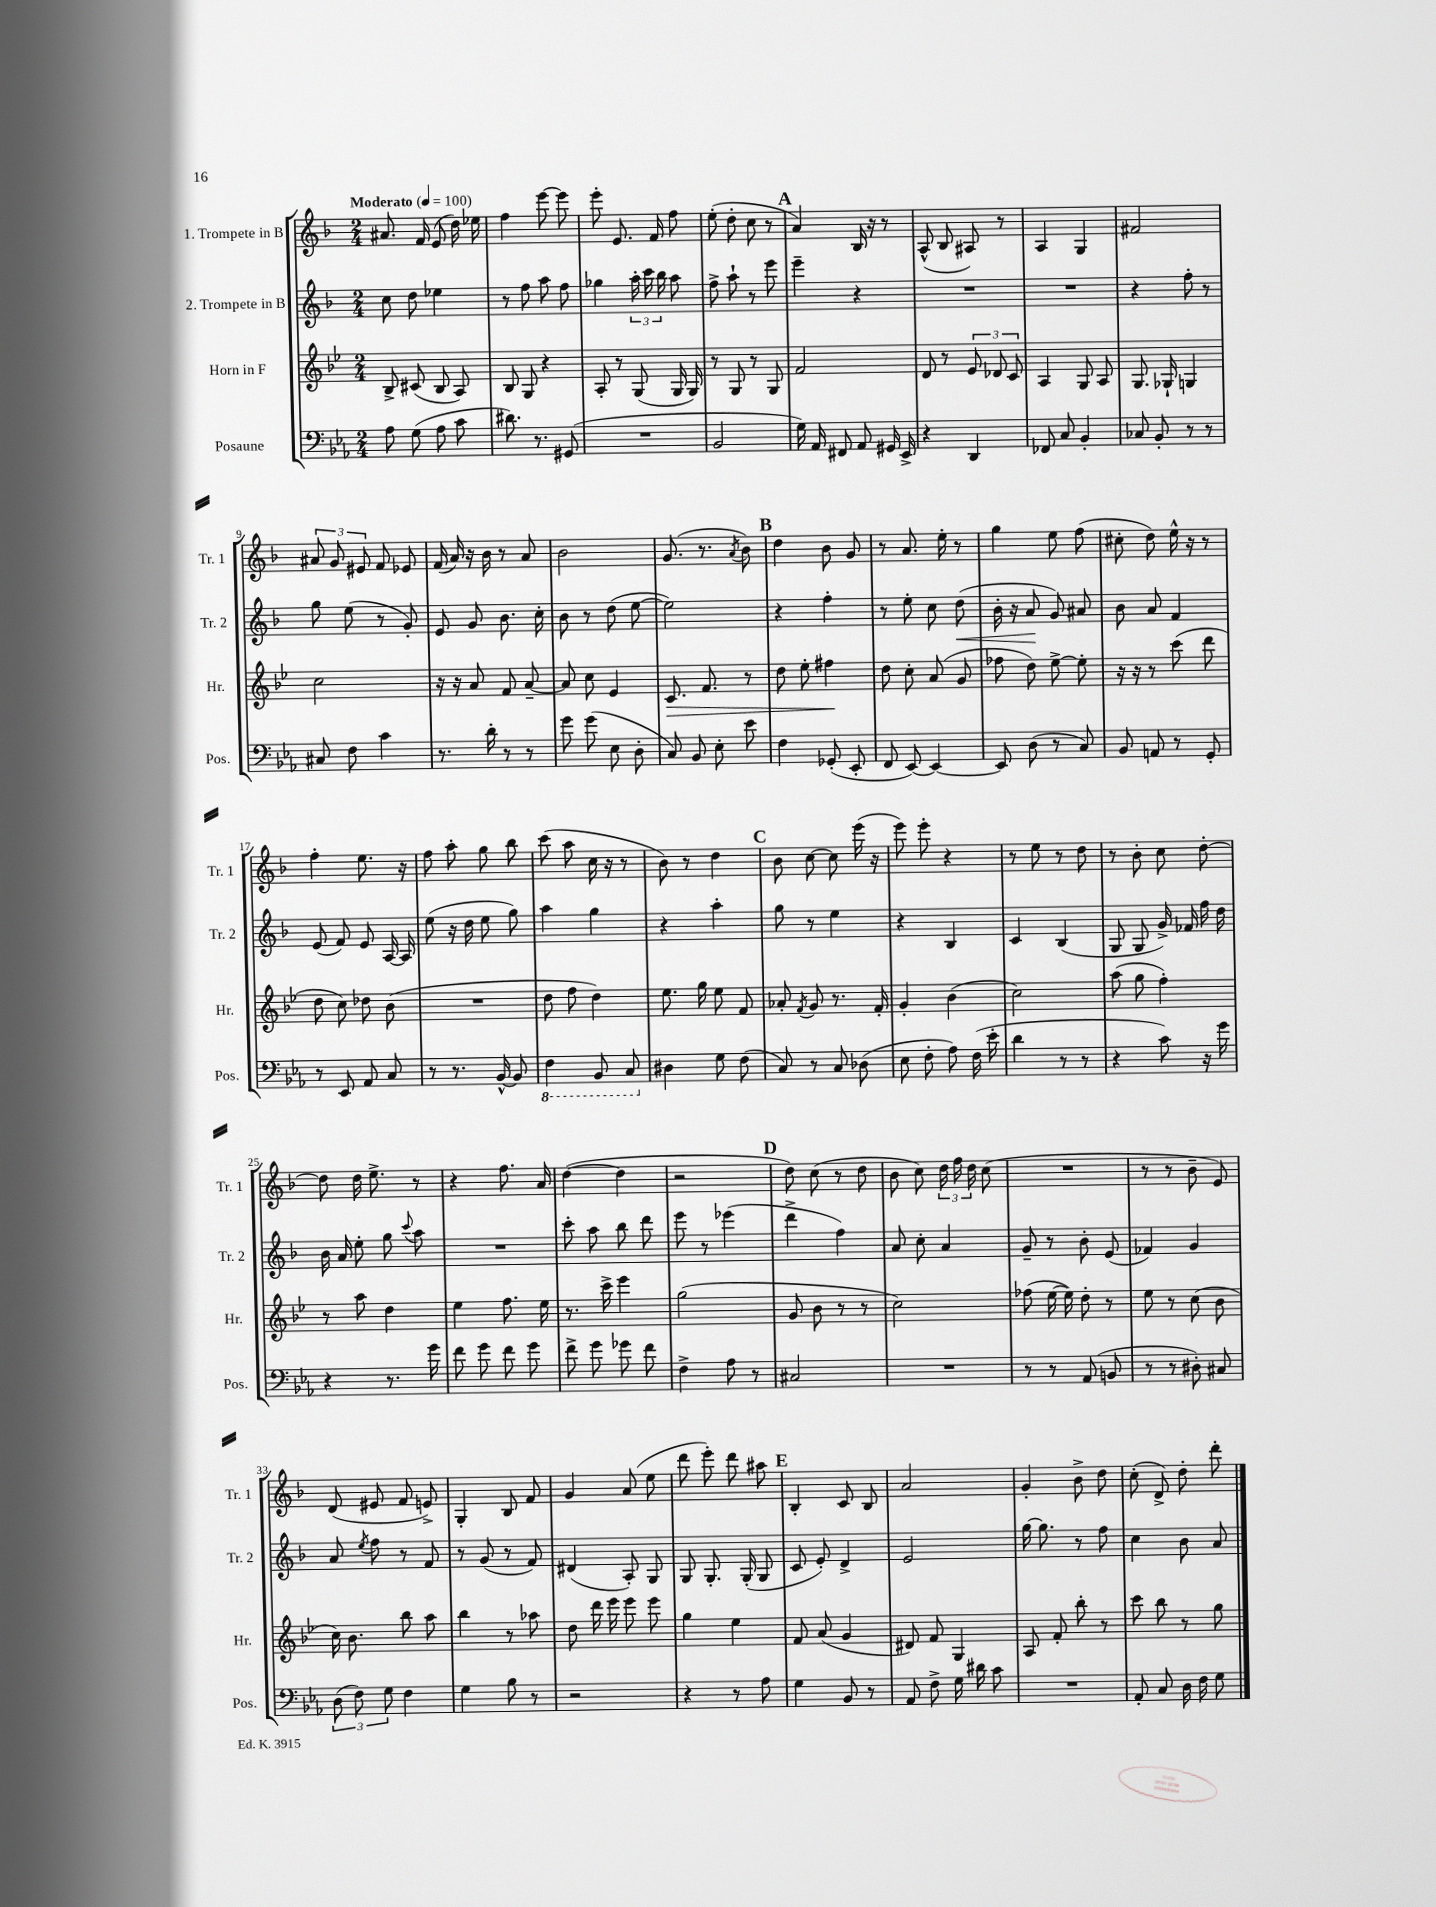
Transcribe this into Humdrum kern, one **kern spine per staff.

**kern	**kern	**kern	**kern
*staff4	*staff3	*staff2	*staff1
*clefF4	*clefG2	*clefG2	*clefG2
*k[b-e-a-]	*k[b-e-]	*k[b-]	*k[b-]
*M2/4	*M2/4	*M2/4	*M2/4
*MM100	*MM100	*MM100	*MM100
8A-	8B-^	8cc	8.a#
(8G	(8c#	8dd	.
.	.	.	16f
8A-	8B-	4ee-	(8e
8c	8A)	.	16dd)
.	.	.	16ee-
=	=	=	=
8.d#)	8B-	8r	4ff
.	8G	8ff	.
8.r	.	.	.
.	4r	8aa	[8eee
(8GG#	.	8ff	8eee]
=	=	=	=
2r	8A'	4gg-	8eee'
.	8r	.	8.e
.	(8G	24aa'	.
.	.	24ccc	.
.	.	.	16f
.	.	24bb-	.
.	16G	8aa	8ff
.	16G)	.	.
=	=	=	=
2BB-	8r	8ff^	(8ee'
.	8G	8aa`	8dd'
.	8r	8r	8cc
.	8G	8eee	8r
=	=	=	=
16G)	2f	4eee~	4a)
16AA-	.	.	.
8FF#	.	.	.
8AA-	.	4r	16B-
.	.	.	16r
16GG#	.	.	8r
16EE-^	.	.	.
=	=	=	=
4r	8d	2r	(8A^^
.	8r	.	8B-
4DD	12e-	.	8A#)
.	12d-	.	.
.	.	.	8r
.	12c	.	.
=	=	=	=
8FF-	4A	2r	4A
8C	.	.	.
4BB-'	8G	.	4G
.	8A	.	.
=	=	=	=
8C-	8.G	4r	2f#
8BB-'	.	.	.
.	16G-`	.	.
8r	4G	8ff'	.
8r	.	8r	.
=	=	=	=
8C#	2cc	8gg	12a#
.	.	.	12g
8F	.	(8ee	.
.	.	.	12e#
4c	.	8r	8f
.	.	8g')	8e-
=	=	=	=
8.r	16r	8e	(16f
.	16r	.	16a)
.	8a	8g	16r
16d'	.	.	16b-
8r	8f	8.b-	8r
8r	[8a~	.	8a
.	.	16cc'	.
=	=	=	=
8g	8a]	8b-	2b-
(8g	8cc	8r	.
8E-	4e-	(8dd	.
8D'	.	[8ee	.
=	=	=	=
8C)	8.c	2ee])	(8.g
8BB-	.	.	.
.	8.f	.	8.r
8E-'	.	.	.
.	.	.	8qa
8e-	8r	.	8b-)
=	=	=	=
4F	8dd	4r	4dd
.	8ee-'	.	.
(8GG-'	4ff#	4ff'	8b-
8EE-'	.	.	8g
=	=	=	=
8FF	8dd	8r	8r
[8EE-)	8cc'	8ee'	8.a
4EE-_	(8a	8cc	.
.	.	.	16ee'
.	8g	(8dd	8r
=	=	=	=
8EE-]	8ff-	16b-'	4gg
.	.	16r	.
(8D	8dd)	8a	.
8r	[8ee-^	8g)	8ee
8C)	8ee-']	8a#	(8ff
=	=	=	=
8BB-	16r	8b-	8cc#'
.	16r	.	.
8AA	8r	8a	8dd)
8r	(8ccc	4f	16ee^^
.	.	.	16r
8GG'	8ddd	.	8r
=	=	=	=
8r	8dd	(8e	4ff'
8EE-	8cc)	8f)	.
8AA-	8dd-	8e	8.ee
8C	(8b-	[16A	.
.	.	16A]	16r
=	=	=	=
8r	2r	(8ee	8ff
8.r	.	16r	8aa'
.	.	16dd	.
.	.	8ee	8gg
[16BB-^^	.	.	.
8BB-]	.	8gg)	8bb-
=	=	=	=
4FF	8dd	4aa	(8ccc
.	8ff	.	8aa
8BBB-	4dd)	4gg	16cc
.	.	.	16r
8CC	.	.	8r
=	=	=	=
4D#	8.ee-	4r	8b-)
.	.	.	8r
.	16gg	.	.
8G	8ee-	4aa'	4dd
(8F	8f	.	.
=	=	=	=
8C)	8a-'	8gg	8b-
.	8qf	.	.
8r	8g	8r	[8cc
8C	8.r	4ee	8cc]
(8D-	.	.	(16eee
.	16f'	.	16r
=	=	=	=
8E-	4g'	4r	8eee)
8F'	.	.	8eee'
8A-)	(4b-	4B-	4r
(16F	.	.	.
16e-'	.	.	.
=	=	=	=
4d	2cc)	4c	8r
.	.	.	8ee
8r	.	(4B-	8r
8r	.	.	8dd
=	=	=	=
4r	(8aa	8G	8r
.	8gg	8G	8b-'
8c)	4ff')	16g^)	8cc
.	.	16f-	.
16r	.	16ff	[8dd'
16g	.	16dd	.
=	=	=	=
4r	8r	16b-	8dd]
.	.	16a	.
.	8aa	8ee'	16dd
.	.	.	8.ee^
8.r	4dd	8gg	.
.	.	8qqccc	.
.	.	8aa	8r
16g	.	.	.
=	=	=	=
8f	4ee-	2r	4r
8g	.	.	.
8f	8.ff	.	8.ff
8g	.	.	.
.	16ee-	.	16a
=	=	=	=
8f^	8.r	8ccc'	([4dd
8g	.	8aa	.
.	16ccc^	.	.
8g-	4eee-	8bb-	4dd]
8f	.	8ddd	.
=	=	=	=
4F^	(2gg	8eee	2r
.	.	8r	.
8A-	.	(4eee-	.
8r	.	.	.
=	=	=	=
2C#	8g	4ddd^	8dd)
.	8b-	.	(8cc
.	8r	4ff)	8r
.	8r	.	8dd
=	=	=	=
2r	2cc)	8a	8b-
.	.	8cc'	8cc)
.	.	4a	24dd
.	.	.	24ff
.	.	.	24dd
.	.	.	(8cc
=	=	=	=
8r	(8ff-	8g~	2r
8r	[16ee-	8r	.
.	16ee-])	.	.
(8AA-	8dd'	8b-'	.
8BB	8r	(8e	.
=	=	=	=
8r	8ee-	4f-)	8r
8r	8r	.	8r
8D#')	(8cc	4g	8b-~
8C#	8b-	.	8e)
=	=	=	=
(12D	16cc)	8a	(8d
.	8.b-	.	.
12F)	.	.	.
.	.	8qee	.
.	.	8ff	8e#
12G	.	.	.
4F	8bb-	8r	8f
.	8aa	8f	8e^)
=	=	=	=
4G	4bb-	8r	4G'
.	.	(8g	.
8B-	8r	8r	8B-
8r	8aa-	8f)	8f
=	=	=	=
2r	8dd	(4d#	4g
.	16ddd	.	.
.	16eee-	.	.
.	8eee-	8A')	(8a
.	8eee-	8G	8ee
=	=	=	=
4r	4gg	8G	8ddd
.	.	8.G'	8eee')
8r	4ee-	.	8ddd
.	.	(16G'	.
8A-	.	8G	8aa#
=	=	=	=
4G	8f	8c	4B-'
.	(8a	8e')	.
8BB-	4g	4d^	8c
8r	.	.	8B-
=	=	=	=
8AA-	8d#)	2e	2a
8F^	8f	.	.
16G	4G	.	.
16d#	.	.	.
8c	.	.	.
=	=	=	=
2r	8A	[16gg	4g'
.	.	8.gg]	.
.	8f'	.	.
.	8bb-'	8r	8b-^
.	8r	8ff	8dd
=	=	=	=
8AA-'	8ccc	4cc	(8cc'
8C	8bb-	.	8d^)
16D	8r	8b-	8dd'
16F	.	.	.
8G	8gg	8a	8ddd'
==	==	==	==
*-	*-	*-	*-
